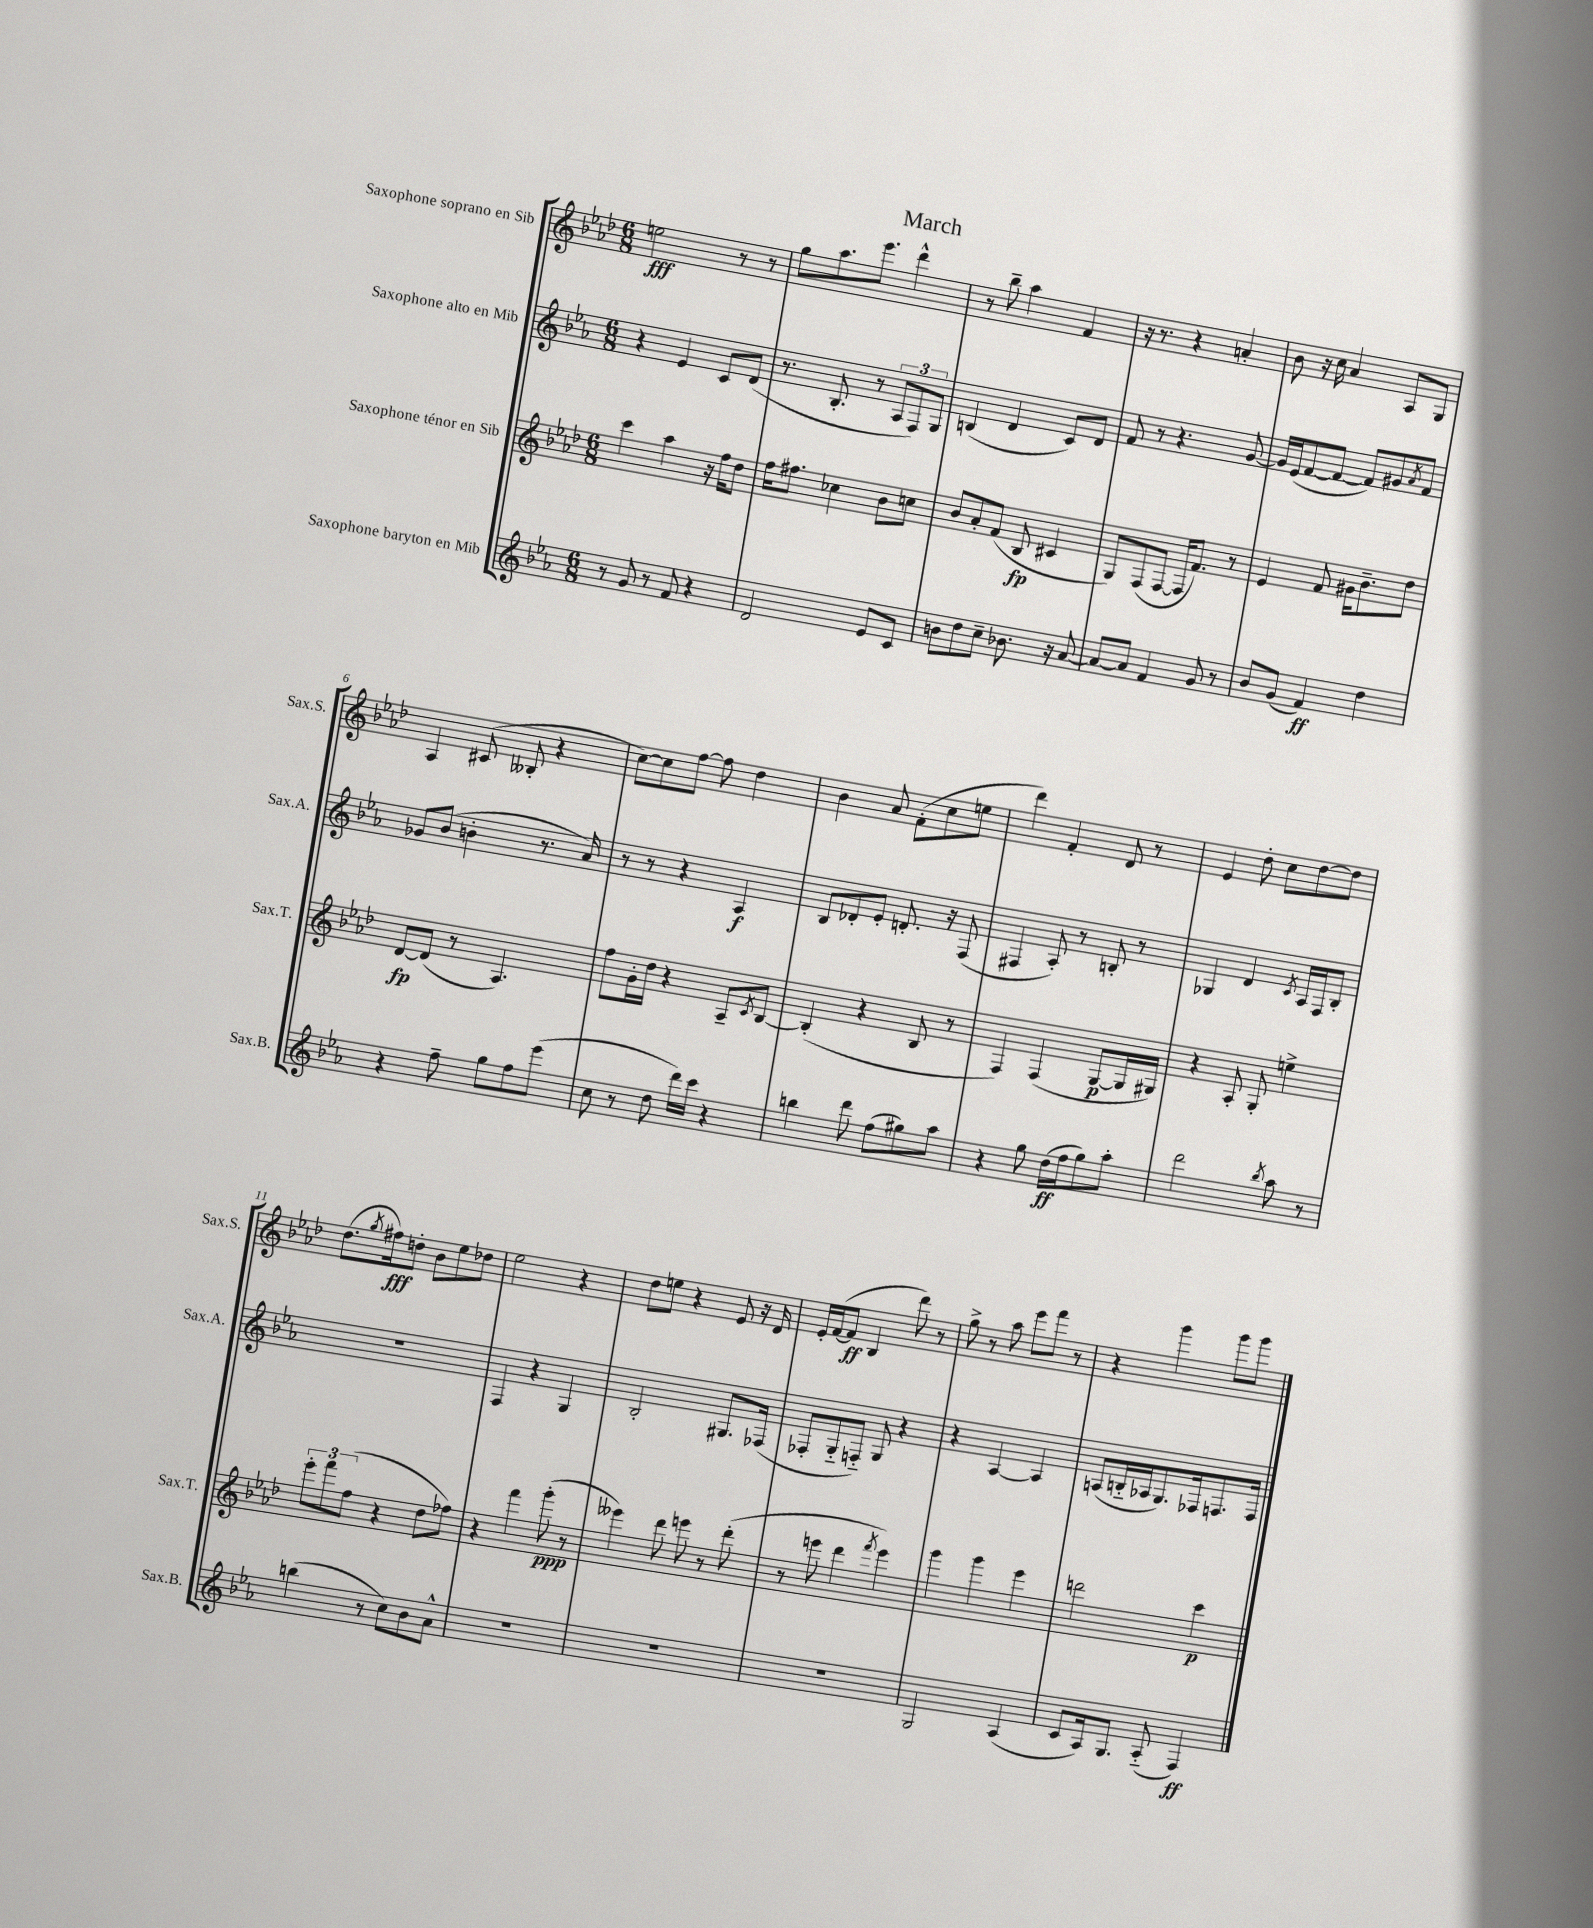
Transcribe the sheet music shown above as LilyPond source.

\header { title = "March" }
<<
\new StaffGroup <<
\new Staff = "s0" \with { instrumentName = "Saxophone soprano en Sib" shortInstrumentName = "Sax.S." } {
    \clef treble \key aes \major \numericTimeSignature \time 6/8
    e''2\fff r8 r8 |
    g''8 aes''8. ees'''8. des'''4-^ |
    r8 bes''8-- aes''4 f'4 |
    r16 r8. r4 a'4-. |
    bes'8 r16 c''16 aes'4 aes8 g8 |
    aes4 cis'8( beses8-. r4 |
    c''8~) c''8 f''8~ f''8 des''4 |
    bes'4 aes'8 f'8-.( c''8 e''8 |
    des'''4) f'4-. des'8 r8 |
    ees'4 des''8-. c''8 des''8~ des''8 |
    des''8.( \acciaccatura { g''8 } fis''16\fff) d''8-. bes'8 ees''8 des''8 |
    ees''2 r4 |
    des''8 e''8 r4 ees'8 r16 des'16 |
    ees'16-. f'16~( f'8\ff bes4 des'''8) r8 |
    g''8-> r8 aes''8 ees'''8 f'''8 r8 |
    r4 g'''4 g'''8 g'''8 \bar "|." |
}
\new Staff = "s1" \with { instrumentName = "Saxophone alto en Mib" shortInstrumentName = "Sax.A." } {
    \clef treble \key ees \major \numericTimeSignature \time 6/8
    r4 ees'4 c'8 d'8( |
    r8. bes8.-. r8 \tuplet 3/2 { aes8 f8) g8 } |
    b4( d'4 c'8) d'8 |
    f'8 r8 r4. g'8~ |
    g'16 ees'16( f'8~ f'8~ f'8) gis'8 \acciaccatura { aes'8 } f'8 |
    ges'8 bes'8( b'4-. r8. aes'16) |
    r8 r8 r4 aes4\f |
    bes8 des'8-. ees'8-. d'8.-. r16 f8( |
    fis4 aes8-.) r8 b8-. r8 |
    ges4 d'4 \acciaccatura { c'8 } aes16 f16 bes8-. |
    R2. |
    f4 r4 g4 |
    bes2-. gis8. fes16( |
    fes8-. g8-_ f8-_) g8 r4 |
    r4 aes4~ aes4 |
    a8( b16-_ aes16 g8.) fes16 f8. f16 \bar "|." |
}
\new Staff = "s2" \with { instrumentName = "Saxophone ténor en Sib" shortInstrumentName = "Sax.T." } {
    \clef treble \key aes \major \numericTimeSignature \time 6/8
    c'''4 aes''4 r16 f''16 des''8 |
    f''16 fis''8. ces''4 bes'8 c''8 |
    bes'8 aes'8-. f'8( bes8\fp cis'4 |
    g8) f8( f8~ f16 f'8.) r8 |
    ees'4 f'8 gis'16 bes'8.-- des''8 |
    des'8~\fp des'8( r8 aes4.) |
    f''8 g'16-. des''16 r4 aes8-- \acciaccatura { c'8 } bes8~ |
    bes4-.( r4 bes8 r8 |
    f4) f4( g8~\p g16 gis16) |
    r4 aes8-. g8-. e''4-> |
    \tuplet 3/2 { ees'''8-. f'''8 f''8( } r4 des''8 fes''8) |
    r4 f'''4 g'''8-.\ppp( r8 |
    eeses'''4) des'''8 e'''8 r8 des'''8-.( |
    r8 e'''8 des'''4 \acciaccatura { f'''8 } e'''4) |
    g'''4 g'''4 ees'''4 |
    d'''2 c'''4\p \bar "|." |
}
\new Staff = "s3" \with { instrumentName = "Saxophone baryton en Mib" shortInstrumentName = "Sax.B." } {
    \clef treble \key ees \major \numericTimeSignature \time 6/8
    r8 g'8 r8 f'8 r4 |
    d'2 ees'8 c'8 |
    b'8 d''8 c''8-- bes'8. r16 aes'8~ |
    aes'8~ aes'8 f'4 g'8 r8 |
    bes'8 g'8( f'4\ff) d''4 |
    r4 f''8-- g''8 f''8 ees'''8( |
    c''8 r8 d''8 d'''16) c'''16 r4 |
    b''4 d'''8 f''8( gis''8) aes''8 |
    r4 g''8 d''16\ff( f''16 g''8) aes''8-. |
    d'''2 \acciaccatura { bes''8 } aes''8 r8 |
    b''4( r8 c''8) bes'8 aes'8-^ |
    R2. |
    R2. |
    R2. |
    g2 aes4( |
    c'8 aes16) g8. aes8-_( f4\ff) \bar "|." |
}
>>
>>
